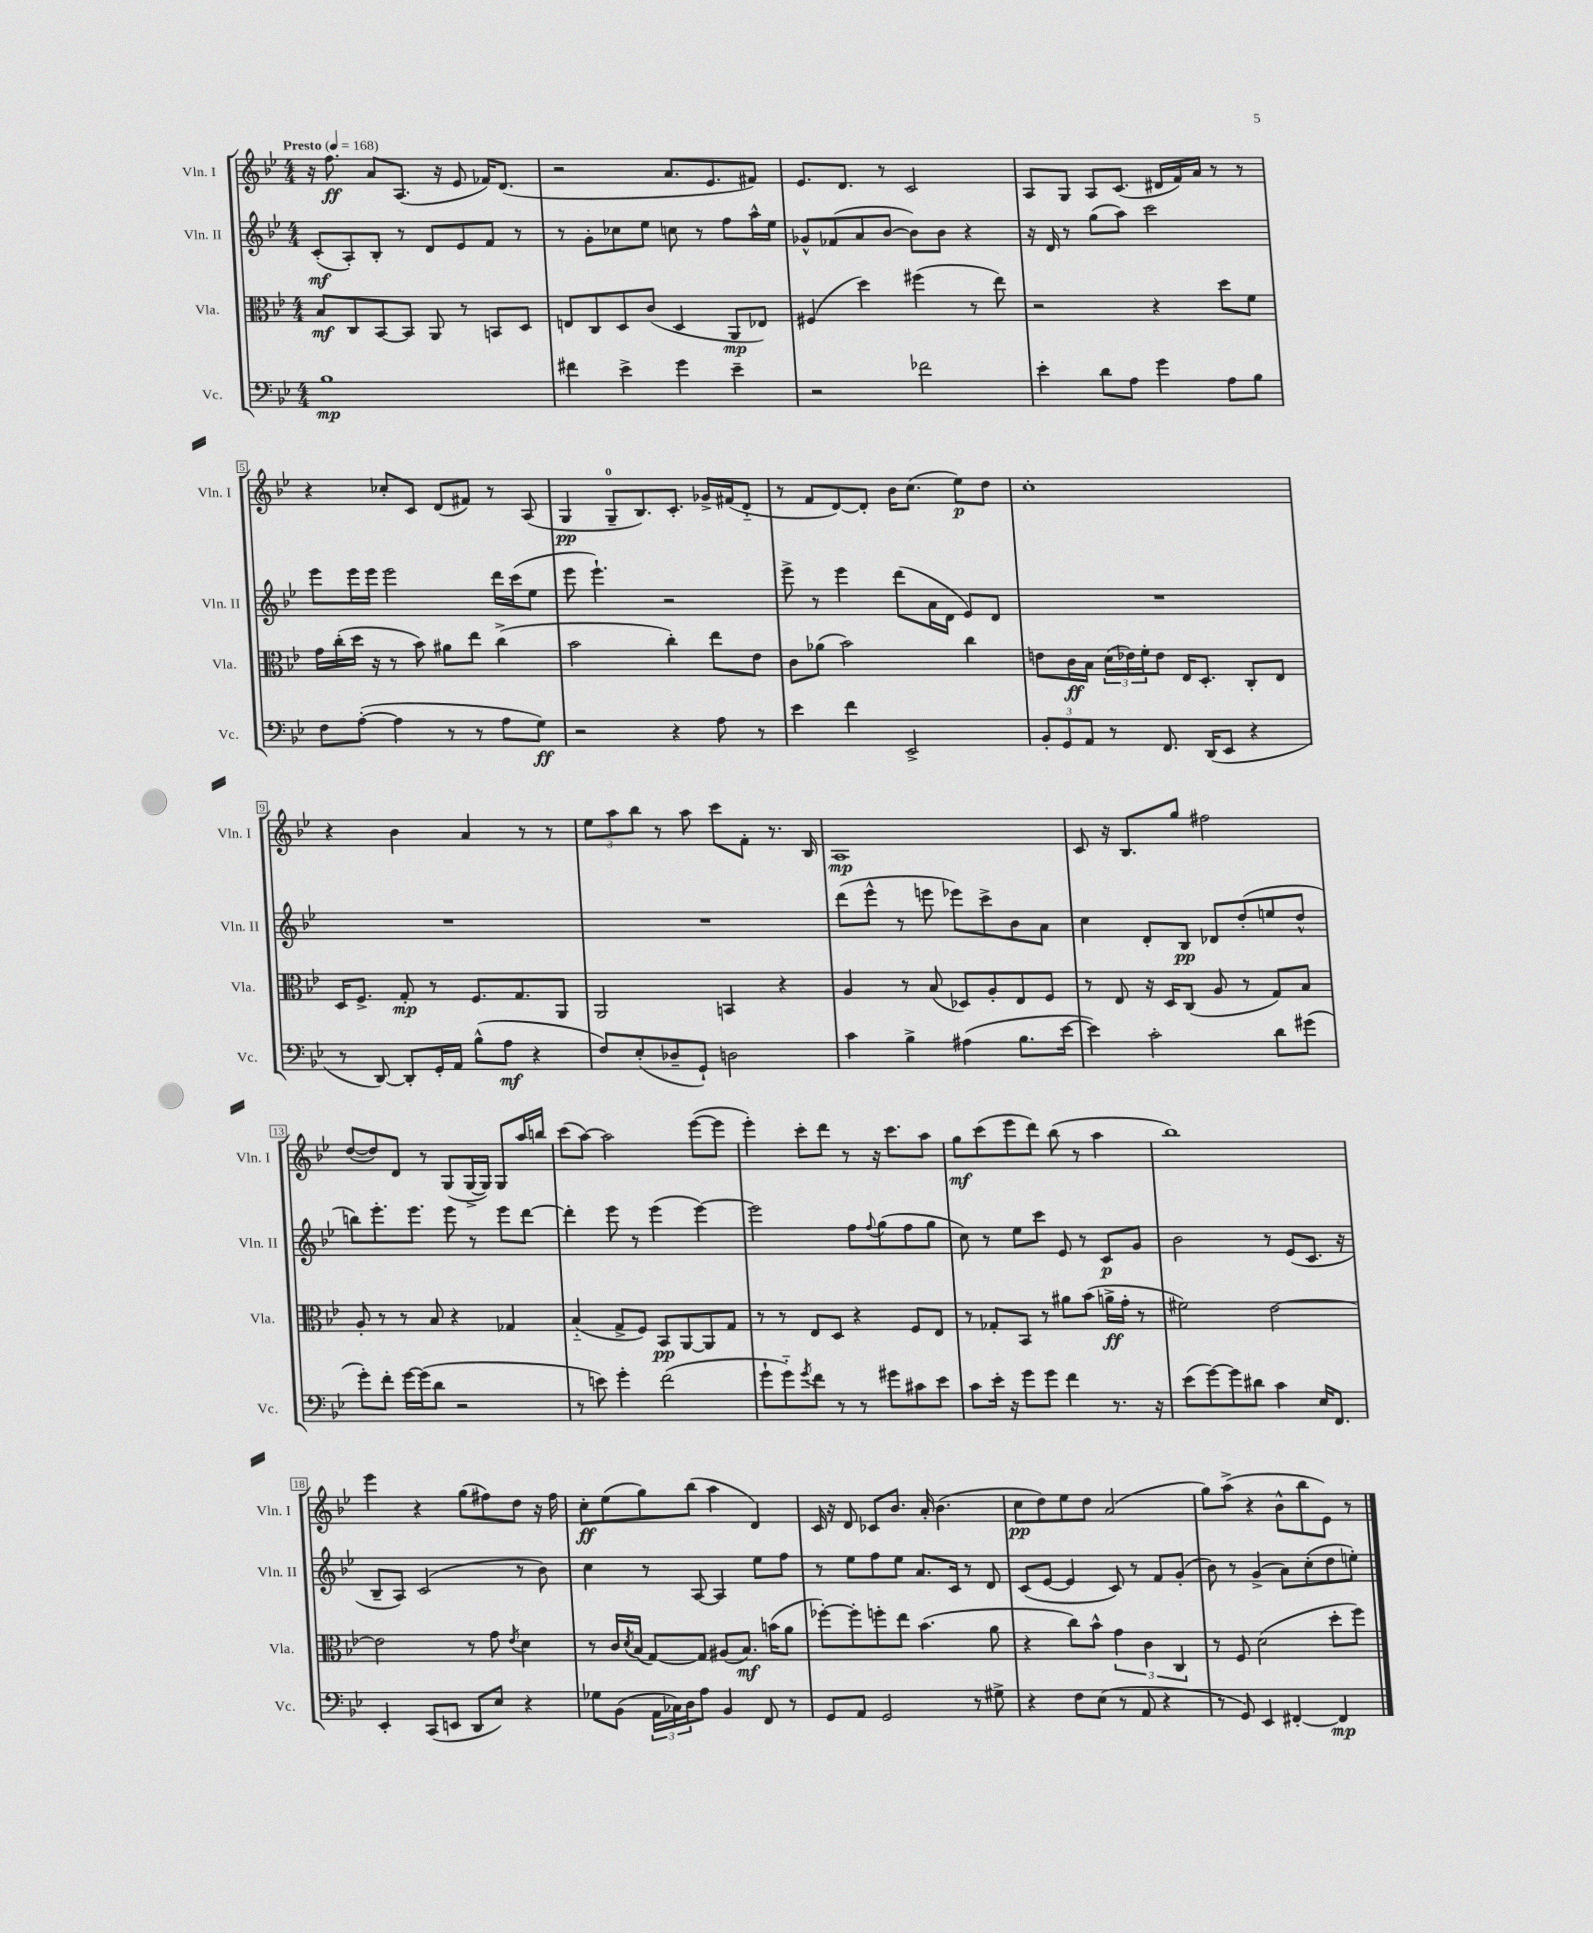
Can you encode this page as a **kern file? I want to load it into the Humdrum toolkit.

**kern	**kern	**kern	**kern
*staff4	*staff3	*staff2	*staff1
*clefF4	*clefC3	*clefG2	*clefG2
*k[b-e-]	*k[b-e-]	*k[b-e-]	*k[b-e-]
*M4/4	*M4/4	*M4/4	*M4/4
*MM168	*MM168	*MM168	*MM168
1B-	8B-	(8c'	16r
.	.	.	8.ff
.	8C	8A')	.
.	[8BB-	8B-'	8a
.	8BB-]	8r	(8.A
.	8AA	8d	.
.	.	.	16r
.	8r	8e-	8e-
.	8BB	8f	16f-)
.	.	.	(8.d
.	8D	8r	.
=	=	=	=
4f#	8E	8r	2r
.	8C	8g'	.
4e-^	8D	8cc-	.
.	(8c	8ee-	.
4g	4D	8cc	8.a
.	.	8r	.
.	.	.	8.e-
4e-~	8AA	8ff	.
.	8E-)	16aa^^	8f#)
.	.	16ee-	.
=	=	=	=
2r	(4F#	8g-^^	8.e-
.	.	(8f-	.
.	.	.	8.d
.	4dd)	8a	.
.	.	[8b-	8r
2f-	(4ff#	8b-])	2c
.	.	8b-	.
.	8r	4r	.
.	8ee-)	.	.
=	=	=	=
4e-'	2r	16r	8A
.	.	16d	.
.	.	8r	8G
8d	.	(8gg	8A
8A	.	8aa)	(8.c
4g	4r	2ccc	.
.	.	.	16d#
.	.	.	16f)
.	.	.	16a
8A	8dd	.	8r
8B-	8f	.	8r
=	=	=	=
8F	16g	8eee-	4r
.	(16cc'	.	.
([8A'	16dd	16eee-	.
.	16r	16eee-	.
4A]	8r	2eee-	8cc-'
.	8b-)	.	8c
8r	8a#	.	(8d
8r	8ee-	.	8f#)
8A	(4cc^	16ddd	8r
.	.	(16ccc	.
8G)	.	8ee-	(8A
=	=	=	=
2r	2b-	8eee-	4G
.	.	4.eee-`)	.
.	.	.	8G~
.	.	.	8.B-)
4r	4cc')	2r	.
.	.	.	8.c'
8A	8ee-	.	16g-^
.	.	.	(16f#
8r	8e-	.	8d'~
=	=	=	=
4e-	8c	8eee-^	8r
.	(8a-	8r	8f
4f	2b-)	4eee-	[8d)
.	.	.	8d']
2EE-^	.	(8ddd	16b-
.	.	.	(8.cc
.	.	16a	.
.	.	16d	.
.	4cc	8e-)	8ee-)
.	.	8d	8dd
=	=	=	=
12BB-'	8e	1r	1cc'
12GG	.	.	.
.	16c	.	.
12AA	.	.	.
.	16B-	.	.
8r	(24d	.	.
.	24e-)	.	.
.	24f'	.	.
8.FF	8e-	.	.
.	16E-	.	.
(16DD	8.D'	.	.
8EE-	.	.	.
4r	8C'	.	.
.	8E-	.	.
=	=	=	=
8r	16D	1r	4r
.	8.F^	.	.
[8DD)	.	.	.
8DD']	8G'	.	4b-
16GG'	8r	.	.
16AA	.	.	.
(8B-^^	8.F	.	4a
8A	.	.	.
.	8.G	.	.
4r	.	.	8r
.	8AA	.	8r
=	=	=	=
8F)	2AA	1r	12ee-
.	.	.	12aa
(8E-'	.	.	.
.	.	.	12bb-
8D-~	.	.	8r
8GG`)	.	.	8aa
2D	4BB	.	8ccc
.	.	.	8f'
.	4r	.	8.r
.	.	.	16B-
=	=	=	=
4c	4A	(8ddd	1A
.	.	8eee-^^	.
4B-^	8r	8r	.
.	(8B-	8eee	.
(4A#	8D-)	8eee-)	.
.	8A'	8ccc^	.
8.B-	8E-	8b-	.
.	8F	8a	.
[16e-	.	.	.
=	=	=	=
4e-])	8r	4cc	8c
.	8E-	.	16r
.	.	.	8.B-
2c'	16r	8d'	.
.	16D	.	.
.	(8C	8B-	8gg
.	8A	8d-	2ff#
.	8r	(8dd'	.
8d	8G)	8ee	.
(8g#	8B-	8dd^^	.
=	=	=	=
8g')	8A'	8bb)	([8dd
8f'	8r	8.eee-'	8dd])
[16g	8r	.	8d
(16g]	.	8.eee-	.
8d	8B-	.	8r
2r	4r	8eee-	(8G
.	.	8r	[16G^
.	.	.	16G])
.	4G-	8eee-	8G
.	.	[8ddd	16aa
.	.	.	16bb
=	=	=	=
8r	(4B-'~	4ddd']	(8ccc
8e)	.	.	[8aa)
4g'	8G^	8eee-	2aa]
.	8F)	8r	.
(2f	8BB-	(4eee-	.
.	[8AA	.	.
.	8AA]	[4eee-)	([8eee-
.	8G	.	8eee-]
=	=	=	=
8g`	8r	2eee-]	4eee-')
8g'~)	8r	.	.
8qg	.	.	.
8f	8E-	.	8ccc'
8r	8D	.	8ddd
8r	4r	8ff	8r
.	.	8qqff	.
8g#	.	(8gg	16r
.	.	.	8.ccc
8c#	8F	8ff	.
8e-	8E-	8gg	8aa
=	=	=	=
8c	8r	8cc)	8gg
16e-'	8G-'	8r	(8ccc
16r	.	.	.
8g	8BB-	8ee-	8eee-
8g	8r	8ccc	8ddd)
4f	8a#	8e-	(8bb-
.	(8b-	8r	8r
8.r	16a^	8c	4aa
.	16g'	.	.
.	8r	8g	.
16r	.	.	.
=	=	=	=
(8e-	2f#)	2b-	1bb-)
[8g)	.	.	.
8g]	.	.	.
8d#	.	.	.
4c	[2e-	8r	.
.	.	(8e-	.
16E-	.	8.c	.
8.FF	.	.	.
.	.	16r	.
=	=	=	=
4EE-'	2e-]	8B-~	4eee-
.	.	8A)	.
(8CC	.	(2c	4r
8EE	.	.	.
8DD	8r	.	(8gg
8E-)	8g	.	8ff#)
.	8qe-	.	.
4r	4d	8r	8dd
.	.	8b-)	16r
.	.	.	16ff#
=	=	=	=
8G-	8r	4cc	8cc'
(8BB-	16c	.	(8ee-
.	8qd	.	.
.	(16B-	.	.
24AA	[8G)	8r	8gg)
24C-)	.	.	.
24D	.	.	.
8A	8G]	[8A	(8bb-
4BB-	(8A#	4A]	4aa
.	8.B-)	.	.
8FF	.	8ee-	4d)
.	(16b	.	.
8r	8a	8ff	.
=	=	=	=
8GG	[8ff-')	8r	16c
.	.	.	16r
8AA	8ff-']	8ee-	8d
2GG	8ff'	8ff	8c-
.	8ee-	8ee-	8.b-
.	(4.b-	8.a	.
.	.	.	16a'
.	.	.	(4.b-
.	.	16c	.
8r	.	8r	.
8G#^	8a	8d	.
=	=	=	=
4r	4r	(8c	8cc
.	.	[8e-	8dd)
8F	8cc)	4e-]	8ee-
(8E-	8b-^^	.	8dd
8r	6g	8c)	(2a
8AA	.	8r	.
.	6c	.	.
4r	.	8f	.
.	6C	.	.
.	.	(8g'	.
=	=	=	=
8r	8r	8b-)	8gg)
8GG)	8F	8r	(8aa^
4EE-	(2d	(4g^	4r
[4FF#'	.	8a)	8b-^^
.	.	(8cc'	8bb-
4FF#]	8dd'	8dd	8e-)
.	8ff)	8ee')	8r
==	==	==	==
*-	*-	*-	*-
